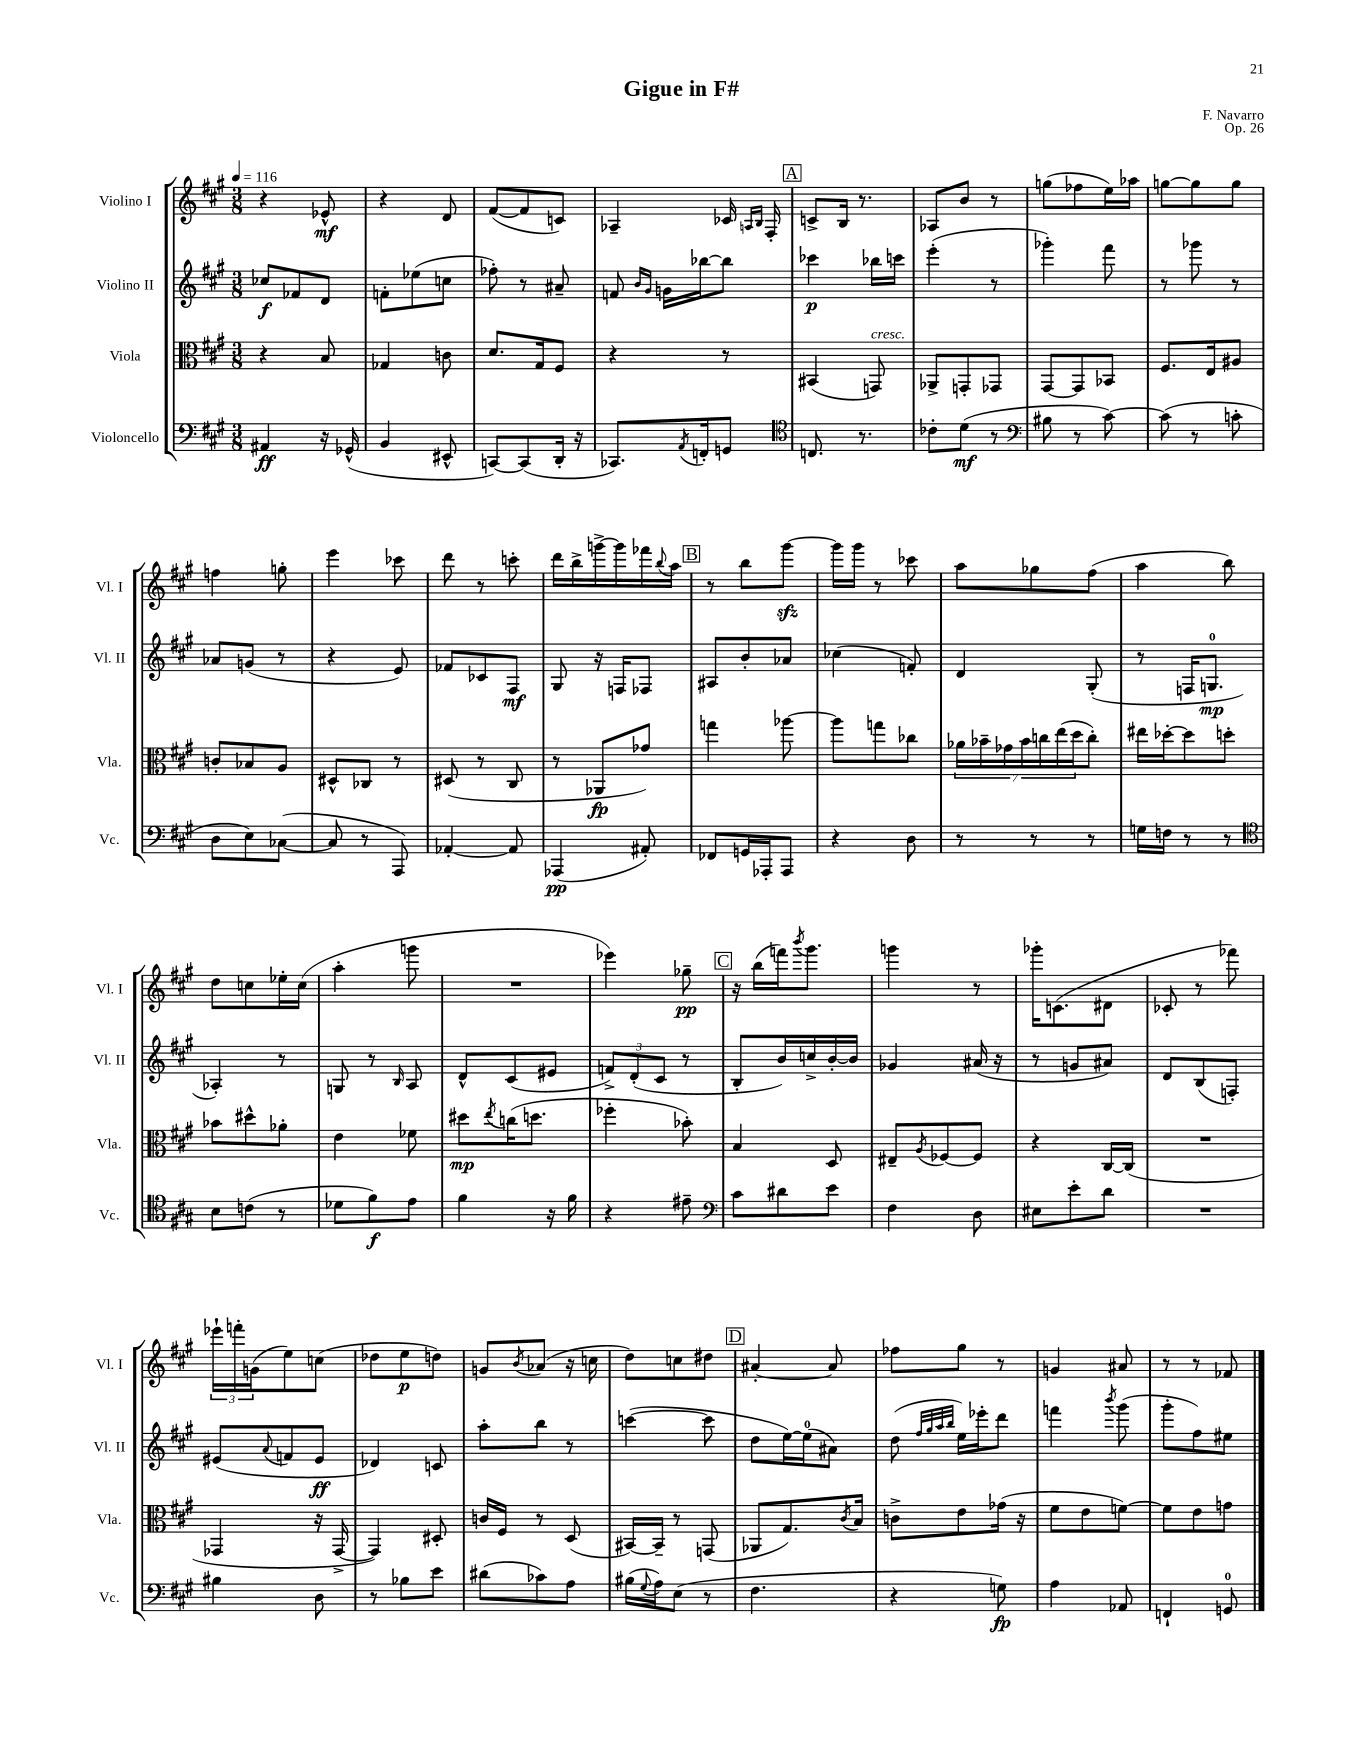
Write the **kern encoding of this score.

**kern	**dynam	**kern	**dynam	**kern	**dynam	**kern	**dynam
*part4	*part4	*part3	*part3	*part2	*part2	*part1	*part1
*staff4	*staff4	*staff3	*staff3	*staff2	*staff2	*staff1	*staff1
*I"Violoncello	*	*I"Viola	*	*I"Violino II	*	*I"Violino I	*
*I'Vc.	*	*I'Vla.	*	*I'Vl. II	*	*I'Vl. I	*
*clefF4	*	*clefC3	*	*clefG2	*	*clefG2	*
*k[f#c#g#]	*	*k[f#c#g#]	*	*k[f#c#g#]	*	*k[f#c#g#]	*
*M3/8	*	*M3/8	*	*M3/8	*	*M3/8	*
*MM116	*	*MM116	*	*MM116	*	*MM116	*
=1	=1	=1	=1	=1	=1	=1	=1
4AA#X/	ff	4r	.	8cc-X/L	f	4r	.
.	.	.	.	8f-X/	.	.	.
16r	.	8B/	.	8d/J	.	8e-X^^/	mf
(16GG-X^^/	.	.	.	.	.	.	.
=2	=2	=2	=2	=2	=2	=2	=2
4BB/	.	4G-X/	.	8fn'\L	.	4r	.
.	.	.	.	(8ee-X\	.	.	.
8EE#X^^/	.	8cn\	.	8ccn\J	.	8d/	.
=3	=3	=3	=3	=3	=3	=3	=3
[8CCn/L)	.	8.d/L	.	8ff-X'\)	.	([8f#/L	.
(8CC/]	.	.	.	8r	.	8f#/]	.
.	.	16G#/k	.	.	.	.	.
16DD'/Jk	.	8F#/J	.	8a#X~/	.	8cn/J)	.
16r	.	.	.	.	.	.	.
=4	=4	=4	=4	=4	=4	=4	=4
8.CC-X/L)	.	4r	.	8fn/	.	4A-X~/	.
.	.	.	.	16qqb/LL	.	.	.
.	.	.	.	16qqg#/JJ	.	.	.
.	.	.	.	16gn\LL	.	.	.
8qAA/	.	.	.	.	.	.	.
16FFn'/k	.	.	.	[16bb-X\J	.	.	.
8GGn/J	.	8r	.	8bb-\J]	.	16c-X/	.
.	.	.	.	.	.	16qqAn/LL	.
.	.	.	.	.	.	16qqB/JJ	.
.	.	.	.	.	.	16F#'/	.
!!LO:REH:place=s1:t=A
=5	=5	=5	=5	=5	=5	=5	=5
*clefC4	*	*	*	*	*	*	*
8.Cn/	.	(4BB#X/	.	4ccc-X\	p	8cn^/L	.
.	.	.	.	.	.	16B/Jk	.
8.r	.	.	.	.	.	8.r	.
!	!	!LO:TX:a:i:t=cresc.	!	!	!	!	!
.	.	8GGn/)	.	16bb-X\LL	.	.	.
.	.	.	.	16cccn\JJ	.	.	.
=6	=6	=6	=6	=6	=6	=6	=6
8c-X'\L	.	8AA-X^/L	.	(4eee'\	.	8A-X/L	.
(8d\J	mf	8GGn'/	.	.	.	8b/J	.
8r	.	8GG-X/J	.	8r	.	8r	.
=7	=7	=7	=7	=7	=7	=7	=7
*clefF4	*	*	*	*	*	*	*
8B#X\	.	[8GG#/L	.	4ggg-X'\)	.	(8ggn\L	.
8r	.	8GG#/]	.	.	.	8ff-X\	.
[8c#\)	.	8BB-X/J	.	8fff#\	.	16ee\L)	.
.	.	.	.	.	.	16aa-X\JJ	.
=8	=8	=8	=8	=8	=8	=8	=8
(8c#\]	.	8.F#/L	.	8r	.	[8ggn\L	.
8r	.	.	.	8ggg-X\	.	8gg\]	.
.	.	16E/k	.	.	.	.	.
8cn'\	.	8A#X/J	.	8r	.	8gg\J	.
!!LO:LB:g=z
=9	=9	=9	=9	=9	=9	=9	=9
8D\L	.	8cn'/L	.	8a-X/L	.	4ffn\	.
8E\)	.	8B-X/	.	(8gn/J	.	.	.
([8C-X\J	.	8A/J	.	8r	.	8ggn'\	.
=10	=10	=10	=10	=10	=10	=10	=10
8C-/]	.	8D#X^^/L	.	4r	.	4eee\	.
8r	.	8C-X/J	.	.	.	.	.
8AAA/)	.	8r	.	8e/)	.	8ccc-X\	.
=11	=11	=11	=11	=11	=11	=11	=11
[4AA-X'/	.	(8D#X/	.	8f-X/L	.	8ddd\	.
.	.	8r	.	8c-X/	.	8r	.
8AA-/]	.	8C#/	.	8F#/J	mf	8cccn'\	.
=12	=12	=12	=12	=12	=12	=12	=12
(4AAA-X/	pp	8r	.	8G#/	.	16ddd\LL	.
.	.	.	.	.	.	16bb^\	.
.	.	8AA-X/L	fp	16r	.	[16gggn^\	.
.	.	.	.	16Fn/KL	.	16ggg\]	.
8AA#X'/)	.	8g-X/J)	.	8F-X/J	.	16fff-X\	.
.	.	.	.	.	.	8qqbb/	.
.	.	.	.	.	.	16aa\JJ	.
!!LO:REH:place=s1:t=B
=13	=13	=13	=13	=13	=13	=13	=13
8FF-X/L	.	4ggn\	.	8A#X/L	.	8r	.
16GGn/L	.	.	.	8b'/	.	8bb\L	.
16AAA-X'/J	.	.	.	.	.	.	.
8AAA-/J	.	[8aa-X\	.	8a-X/J	.	[8ggg#zz\J	.
=14	=14	=14	=14	=14	=14	=14	=14
4r	.	8aa-\L]	.	(4cc-X\	.	16ggg#\LL]	.
.	.	.	.	.	.	16ggg#\JJ	.
.	.	8ggn\	.	.	.	8r	.
8D\	.	8cc-X\J	.	8fn'/)	.	8ccc-X\	.
=15	=15	=15	=15	=15	=15	=15	=15
8r	.	28a-X\LL	.	4d/	.	8aa\L	.
.	.	28b-X~\	.	.	.	.	.
.	.	28g-X\	.	.	.	.	.
.	.	28b-\	.	.	.	.	.
8r	.	.	.	.	.	8gg-X\	.
.	.	28ccn\	.	.	.	.	.
.	.	(28ee\	.	.	.	.	.
.	.	28dd\J	.	.	.	.	.
8r	.	8cc'\J)	.	(8G#'/	.	(8ff#\J	.
=16	=16	=16	=16	=16	=16	=16	=16
16Gn\LL	.	16ee#X\LL	.	8r	.	4aa\	.
16Fn\JJ	.	[16dd-X'\J	.	.	.	.	.
8r	.	8dd-\]	.	16Fn/KL	.	.	.
.	.	.	.	8.Gn/J	mp	.	.
8r	.	8ddn'\J	.	.	.	8bb\)	.
!!LO:LB:g=z
=17	=17	=17	=17	=17	=17	=17	=17
*clefC4	*	*	*	*	*	*	*
8B\L	.	8b-X\L	.	4A-X'/)	.	8dd\L	.
(8cn\J	.	8dd#X^^\	.	.	.	8ccn\	.
8r	.	8a-X'\J	.	8r	.	16ee-X'\L	.
.	.	.	.	.	.	(16cc\JJ	.
=18	=18	=18	=18	=18	=18	=18	=18
8d-X\L	.	4e\	.	8Gn/	.	4aa'\	.
8f#\)	f	.	.	8r	.	.	.
.	.	.	.	16qqB/	.	.	.
8e\J	.	8f-X\	.	8A/	.	8gggn\	.
=19	=19	=19	=19	=19	=19	=19	=19
4f#\	.	8dd#X\L	mp	8d^^/L	.	4.r	.
.	.	8qee/	.	.	.	.	.
.	.	(16ccn\K	.	(8c#/	.	.	.
.	.	8.ddn\J	.	.	.	.	.
16r	.	.	.	8e#X/J	.	.	.
16f#\	.	.	.	.	.	.	.
=20	=20	=20	=20	=20	=20	=20	=20
4r	.	4ff-X'\	.	12fn^/L)	.	4eee-X\)	.
.	.	.	.	(12d'/	.	.	.
.	.	.	.	12c#/J	.	.	.
8e#X~\	.	8b-X'\)	.	8r	.	8gg-X~\	pp
!!LO:REH:place=s1:t=C
=21	=21	=21	=21	=21	=21	=21	=21
*clefF4	*	*	*	*	*	*	*
8c#\L	.	4B/	.	8B'/L	.	16r	.
.	.	.	.	.	.	(16bb\LL	.
8d#X\	.	.	.	16b/L)	.	16fffn\J)	.
.	.	.	.	.	.	8qbbb/	.
.	.	.	.	16ccn^/	.	8.ggg#\J	.
8e\J	.	8D/	.	[16b'/	.	.	.
.	.	.	.	16b/JJ]	.	.	.
=22	=22	=22	=22	=22	=22	=22	=22
4F#\	.	8E#X~/L	.	4g-X/	.	4gggn\	.
.	.	8qA/	.	.	.	.	.
.	.	[8F-X/	.	.	.	.	.
8D\	.	8F-/J]	.	(16a#X/	.	8r	.
.	.	.	.	16r	.	.	.
=23	=23	=23	=23	=23	=23	=23	=23
8E#X\L	.	4r	.	8r	.	16ggg-X'\KL	.
.	.	.	.	.	.	(8.cn\	.
8e'\	.	.	.	8gn/L	.	.	.
8d\J	.	[16C#/LL	.	8a#X/J)	.	8d#X\J	.
.	.	(16C#/JJ]	.	.	.	.	.
=24	=24	=24	=24	=24	=24	=24	=24
4.r	.	4.r	.	8d/L	.	8c-X'/	.
.	.	.	.	(8B/	.	8r	.
.	.	.	.	8Fn'/J)	.	8fff-X\)	.
!!LO:LB:g=z
=25	=25	=25	=25	=25	=25	=25	=25
4B#X\	.	4GG-X/	.	(8e#X/L	.	24eee-X`\LL	.
.	.	.	.	.	.	24fffn'\	.
.	.	.	.	.	.	(24gn\J	.
.	.	.	.	8qqa/	.	.	.
.	.	.	.	8fn/	.	8ee\)	.
8D\	.	16r	.	8e#/J	ff	(8ccn\J	.
.	.	[16GG-^/	.	.	.	.	.
=26	=26	=26	=26	=26	=26	=26	=26
8r	.	4GG-/])	.	4d-X/)	.	8dd-X\L	.
8B-X\L	.	.	.	.	.	8ee\	p
8e\J	.	8D#X'/	.	8cn/	.	8ddn\J)	.
=27	=27	=27	=27	=27	=27	=27	=27
(8d#X\L	.	16cn/LL	.	8aa'\L	.	8gn/L	.
.	.	16F#/JJ	.	.	.	.	.
.	.	.	.	.	.	8qb/	.
8c-X\)	.	8r	.	8bb\J	.	(8a-X/J	.
8A\J	.	(8D/	.	8r	.	16r	.
.	.	.	.	.	.	16ccn\	.
=28	=28	=28	=28	=28	=28	=28	=28
(16B#X\LL	.	[16BB#X/LL)	.	([4cccn\	.	8dd\L)	.
8qqG#/	.	.	.	.	.	.	.
16A\J)	.	16BB#~/JJ]	.	.	.	.	.
(8E\J	.	8r	.	.	.	8ccn\	.
8r	.	(8GGn/	.	8ccc\]	.	8dd#X\J	.
!!LO:REH:place=s1:t=D
=29	=29	=29	=29	=29	=29	=29	=29
4.F#\	.	8AA-X/L	.	8dd\L	.	[4a#X'/	.
.	.	8.G#/)	.	[16ee\L)	.	.	.
.	.	.	.	(16ee\J]	.	.	.
.	.	.	.	8a#X\J)	.	8a#/]	.
.	.	8qc#/	.	.	.	.	.
.	.	16B/Jk	.	.	.	.	.
=30	=30	=30	=30	=30	=30	=30	=30
4r	.	8cn^\L	.	(8dd\	.	8ff-X\L	.
.	.	.	.	32qqff#/LLL	.	.	.
.	.	.	.	32qqgg#/	.	.	.
.	.	.	.	32qqaa/	.	.	.
.	.	.	.	32qqbb/JJJ	.	.	.
.	.	8e\	.	16ee\LL)	.	8gg#\J	.
.	.	.	.	16eee-X'\J	.	.	.
8Gn\)	fp	(16g-X\Jk	.	8ddd\J	.	8r	.
.	.	16r	.	.	.	.	.
=31	=31	=31	=31	=31	=31	=31	=31
4A\	.	8f#\L	.	4fffn\	.	4gn/	.
.	.	8e\	.	.	.	.	.
.	.	.	.	8qbbb/	.	.	.
8AA-X/	.	[8fn\J)	.	(8ggg#\	.	8a#X/	.
=32	=32	=32	=32	=32	=32	=32	=32
4FFn`/	.	8f\L]	.	8ggg#'\L	.	8r	.
.	.	8e\	.	8ff#\)	.	8r	.
8GGn/	.	8gn\J	.	8ee#X\J	.	8f-X/	.
==	==	==	==	==	==	==	==
*-	*-	*-	*-	*-	*-	*-	*-
